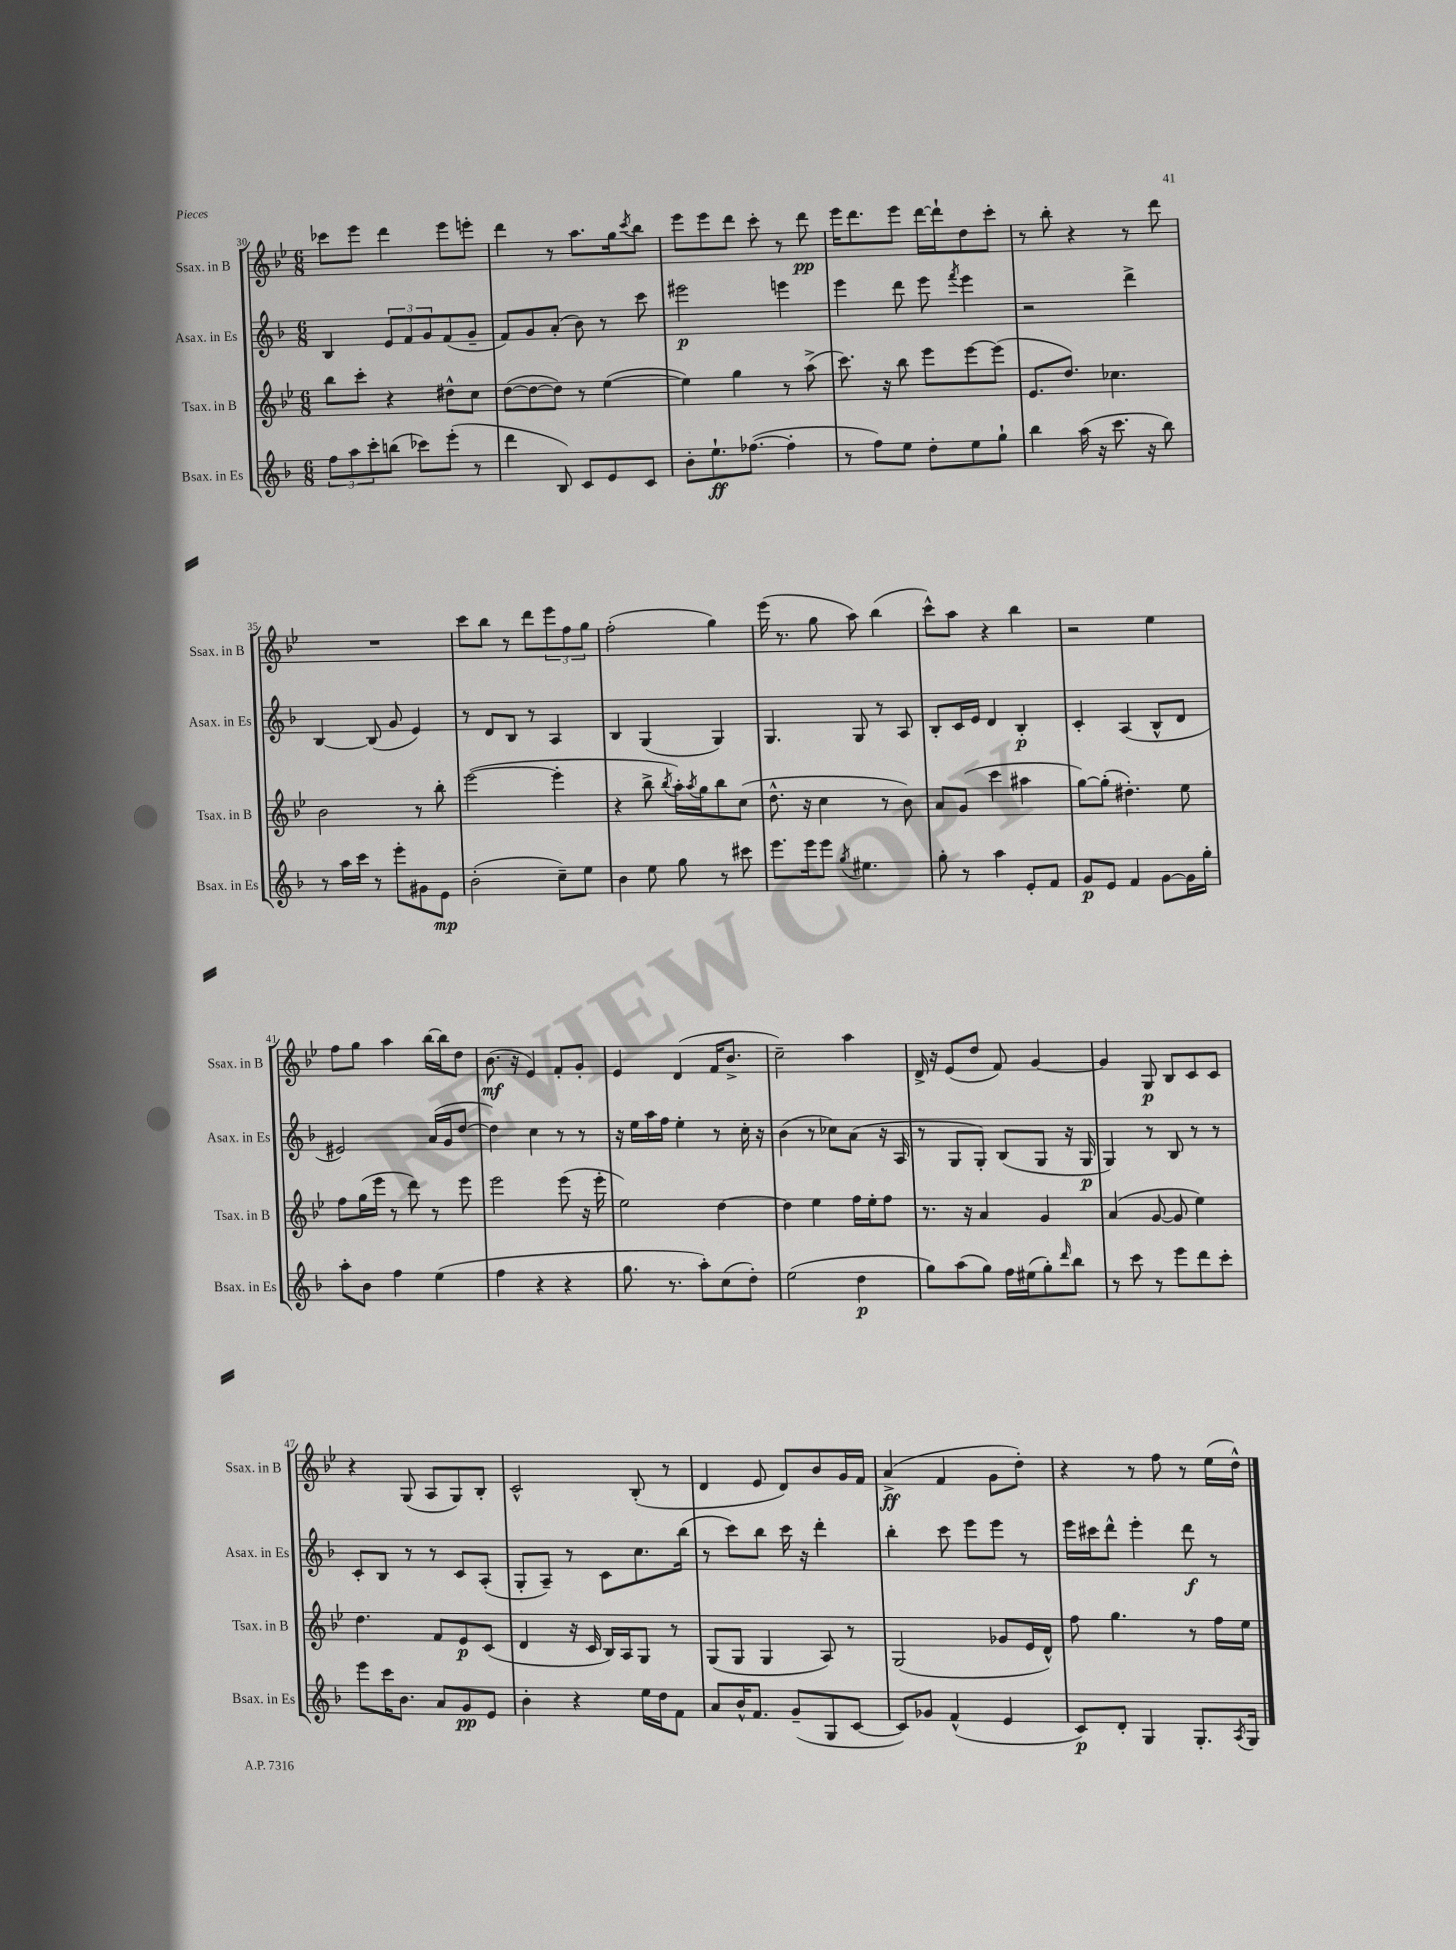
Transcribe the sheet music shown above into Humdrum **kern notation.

**kern	**dynam	**kern	**dynam	**kern	**dynam	**kern	**dynam
*part4	*part4	*part3	*part3	*part2	*part2	*part1	*part1
*staff4	*staff4	*staff3	*staff3	*staff2	*staff2	*staff1	*staff1
*I"Bsax. in Es	*	*I"Tsax. in B	*	*I"Asax. in Es	*	*I"Ssax. in B	*
*I'Bsax. in Es	*	*I'Tsax. in B	*	*I'Asax. in Es	*	*I'Ssax. in B	*
*clefG2	*	*clefG2	*	*clefG2	*	*clefG2	*
*k[b-]	*	*k[b-e-]	*	*k[b-]	*	*k[b-e-]	*
*M6/8	*	*M6/8	*	*M6/8	*	*M6/8	*
=30	=30	=30	=30	=30	=30	=30	=30
12ff\L	.	8bb-\L	.	4B-/	.	8ccc-X\L	.
12aa\	.	.	.	.	.	.	.
.	.	8ccc'\J	.	.	.	8eee-\J	.
12ccc'\	.	.	.	.	.	.	.
(8bbn\J	.	4r	.	12e/L	.	4ddd\	.
.	.	.	.	12f/	.	.	.
8ccc-X\L)	.	.	.	.	.	.	.
.	.	.	.	12g/	.	.	.
(8eee'\J	.	8dd#X^^\L	.	(8f/	.	8eee-\L	.
8r	.	8cc\J	.	8g~/J	.	8eeen'\J	.
=31	=31	=31	=31	=31	=31	=31	=31
4ddd\	.	([8dd\L	.	8f/L)	.	4ddd\	.
.	.	8dd\_	.	8g/	.	.	.
8B-/)	.	8dd\J])	.	(8a'/J	.	8r	.
8c/L	.	8r	.	8b-\)	.	8.aa\L	.
8e/	.	([4ee-\	.	8r	.	.	.
.	.	.	.	.	.	16gg\k	.
.	.	.	.	.	.	8qccc/	.
8c/J	.	.	.	8ccc\	.	8bb-\J	.
=32	=32	=32	=32	=32	=32	=32	=32
8b-'\L	.	4ee-\])	.	2eee#X\	p	8eee-\L	.
8.ee`\	ff	.	.	.	.	8eee-\	.
.	.	4gg\	.	.	.	8ddd\J	.
([8.ff-X\J	.	.	.	.	.	.	.
.	.	.	.	.	.	8ccc'\	.
4ff-'\]	.	8r	.	4eeen\	.	8r	.
.	.	(8aa^\	.	.	.	8ddd\	pp
=33	=33	=33	=33	=33	=33	=33	=33
8r	.	8.ccc\)	.	4eee\	.	16eee-\KL	.
.	.	.	.	.	.	8.ddd\	.
8ff\L)	.	.	.	.	.	.	.
.	.	16r	.	.	.	.	.
8ee\J	.	8bb-\	.	8ddd\	.	8eee-\J	.
8dd'\L	.	8eee-\L	.	8eee\	.	[16ddd\LL	.
.	.	.	.	.	.	16ddd`\J]	.
.	.	.	.	8qfff/	.	.	.
8ee\	.	[8eee-\	.	4eee\	.	8dd\	.
8gg`\J	.	(8eee-\J]	.	.	.	8ccc'\J	.
=34	=34	=34	=34	=34	=34	=34	=34
4bb-\	.	8.e-/L	.	2r	.	8r	.
.	.	.	.	.	.	8bb-'\	.
.	.	8.dd/J)	.	.	.	.	.
(16aa\	.	.	.	.	.	4r	.
16r	.	.	.	.	.	.	.
8.ccc\	.	4.cc-X\	.	.	.	.	.
.	.	.	.	4ddd^\	.	8r	.
16r	.	.	.	.	.	.	.
8bb-\)	.	.	.	.	.	8ddd\	.
!!LO:LB:g=z
=35	=35	=35	=35	=35	=35	=35	=35
8r	.	2b-\	.	[4B-/	.	2.r	.
16aa\LL	.	.	.	.	.	.	.
16ccc\JJ	.	.	.	.	.	.	.
8r	.	.	.	(8B-/]	.	.	.
8eee'\L	.	.	.	8g/	.	.	.
8g#X\	.	8r	.	4e/)	.	.	.
8e\J	mp	8bb-'\	.	.	.	.	.
=36	=36	=36	=36	=36	=36	=36	=36
(2b-'\	.	([2eee-\	.	8r	.	8ccc\L	.
.	.	.	.	8d/L	.	8bb-\J	.
.	.	.	.	8B-/J	.	8r	.
.	.	.	.	8r	.	8ddd\L	.
8cc~\L)	.	4eee-'\]	.	4A/	.	12eee-\	.
.	.	.	.	.	.	12ff\	.
8ee\J	.	.	.	.	.	.	.
.	.	.	.	.	.	12gg\J	.
=37	=37	=37	=37	=37	=37	=37	=37
4b-\	.	4r	.	4B-/	.	(2ff'\	.
8ee\	.	8bb-^\	.	(4G/	.	.	.
.	.	8qbb-/	.	.	.	.	.
8gg\	.	16aa'\LL)	.	.	.	.	.
.	.	8qaa/	.	.	.	.	.
.	.	16gg\J	.	.	.	.	.
8r	.	8bb-\	.	4G/)	.	4gg\)	.
8ccc#X\	.	(8cc\J	.	.	.	.	.
=38	=38	=38	=38	=38	=38	=38	=38
8.eee\L	.	8.dd^^\	.	4.G/	.	(16eee-\	.
.	.	.	.	.	.	8.r	.
16eee\k	.	16r	.	.	.	.	.
8eee\J	.	4cc\	.	.	.	8gg\	.
8qgg/	.	.	.	.	.	.	.
4.ee#X\	.	.	.	8G/	.	8aa\)	.
.	.	8r	.	8r	.	(4bb-\	.
.	.	8b-\)	.	8A/	.	.	.
=39	=39	=39	=39	=39	=39	=39	=39
8gg'\	.	8a/L	.	8B-'/L	.	8ccc^^\L)	.
8r	.	(8g/J	.	16c/L	.	8aa\J	.
.	.	.	.	16e/JJ	.	.	.
4aa\	.	4ccc\	.	4d/	.	4r	.
8e'/L	.	4aa#X\	.	4B-'/	p	4bb-\	.
8f/J	.	.	.	.	.	.	.
=40	=40	=40	=40	=40	=40	=40	=40
8g/L	p	[8gg\L)	.	4c'/	.	2r	.
8e/J	.	(8gg'\J]	.	.	.	.	.
4f/	.	4.dd#X'\)	.	(4A/	.	.	.
[8g\L	.	.	.	8B-^^/L	.	4ee-\	.
16g\L]	.	8ee-\	.	8d/J	.	.	.
16gg'\JJ	.	.	.	.	.	.	.
!!LO:LB:g=z
=41	=41	=41	=41	=41	=41	=41	=41
8aa'\L	.	8ff\L	.	2e#X/)	.	8ff\L	.
8b-\J	.	(16gg\L	.	.	.	8gg\J	.
.	.	16eee-\JJ	.	.	.	.	.
4ff\	.	8r	.	.	.	4aa\	.
.	.	8ddd\)	.	.	.	.	.
(4ee\	.	8r	.	(16a/LL	.	[16bb-\LL	.
.	.	.	.	16g/J	.	16bb-\J]	.
.	.	8eee-\	.	[8dd/J	.	8dd\J	.
=42	=42	=42	=42	=42	=42	=42	=42
4ff\	.	2eee-\	.	4dd\])	.	(8.b-\	mf
.	.	.	.	.	.	16r	.
4r	.	.	.	4cc\	.	4e-/)	.
4r	.	(8eee-\	.	8r	.	8f'/L	.
.	.	16r	.	8r	.	8g'/J	.
.	.	16eee-'\	.	.	.	.	.
=43	=43	=43	=43	=43	=43	=43	=43
8.gg\	.	2ee-\)	.	16r	.	4e-/	.
.	.	.	.	16ee\LL	.	.	.
.	.	.	.	16aa\	.	.	.
8.r	.	.	.	16ff\JJ	.	.	.
.	.	.	.	4ee'\	.	(4d/	.
8aa'\L)	.	.	.	.	.	.	.
(8cc\	.	[4dd\	.	8r	.	16f/KL	.
.	.	.	.	.	.	8.b-^/J	.
8dd'\J)	.	.	.	16cc'\	.	.	.
.	.	.	.	16r	.	.	.
=44	=44	=44	=44	=44	=44	=44	=44
(2ee\	.	4dd\]	.	(4b-\	.	2cc~\)	.
.	.	4ee-\	.	8r	.	.	.
.	.	.	.	8cc-X\L)	.	.	.
4dd\	p	16ff\LL	.	(8a\J	.	4aa\	.
.	.	16ee-'\J	.	.	.	.	.
.	.	8ff\J	.	16r	.	.	.
.	.	.	.	16A/	.	.	.
=45	=45	=45	=45	=45	=45	=45	=45
8gg\L)	.	8.r	.	8r	.	16d^/	.
.	.	.	.	.	.	16r	.
(8aa\	.	.	.	8G/L	.	(8e-/L	.
.	.	16r	.	.	.	.	.
8gg\J)	.	4a/	.	8G'/J)	.	8dd/J	.
16ff\LL	.	.	.	(8B-/L	.	8f/)	.
(16ee#X\J	.	.	.	.	.	.	.
8gg'\)	.	4g/	.	8G/J	.	[4g/	.
16qqddd/	.	.	.	.	.	.	.
8bb-\J	.	.	.	16r	.	.	.
.	.	.	.	16G/	p	.	.
=46	=46	=46	=46	=46	=46	=46	=46
8r	.	(4a/	.	4G/)	.	4g/]	.
8ccc\	.	.	.	.	.	.	.
8r	.	[8g/	.	8r	.	8G/	p
8eee\L	.	8g/]	.	8B-/	.	8B-/L	.
8ddd\	.	4ee-\)	.	8r	.	8c/	.
8ccc'\J	.	.	.	8r	.	8c/J	.
!!LO:LB:g=z
=47	=47	=47	=47	=47	=47	=47	=47
8eee\L	.	4.dd\	.	8c'/L	.	4r	.
16ccc\K	.	.	.	8B-/J	.	.	.
8.b-\J	.	.	.	.	.	.	.
.	.	.	.	8r	.	(8G/	.
8a/L	.	8f/L	.	8r	.	8A/L	.
8g/	pp	8e-/	p	8c/L	.	8G/)	.
8e/J	.	(8c/J	.	(8A'/J	.	8B-'/J	.
=48	=48	=48	=48	=48	=48	=48	=48
4b-'\	.	4d/	.	8G'/L	.	2c^^/	.
.	.	.	.	8A~/J)	.	.	.
4r	.	16r	.	8r	.	.	.
.	.	16c/	.	.	.	.	.
.	.	16B-/LL)	.	8c\L	.	.	.
.	.	16A/J	.	.	.	.	.
16ee\LL	.	8G/J	.	8.cc\	.	(8B-'/	.
16dd\J	.	.	.	.	.	.	.
8f\J	.	8r	.	.	.	8r	.
.	.	.	.	(16bb-\Jk	.	.	.
=49	=49	=49	=49	=49	=49	=49	=49
8a/L	.	(8G/L	.	8r	.	4d/	.
16b-^^/K	.	8G/J	.	8ccc\L)	.	.	.
8.f/J	.	.	.	.	.	.	.
.	.	4G/	.	8bb-\J	.	8e-/	.
(8g~/L	.	.	.	16ccc\	.	8d/L)	.
.	.	.	.	16r	.	.	.
8G/	.	8A/)	.	4ddd'\	.	8b-/	.
[8c/J	.	8r	.	.	.	16g/L	.
.	.	.	.	.	.	16f/JJ	.
=50	=50	=50	=50	=50	=50	=50	=50
8c/L])	.	(2G/	.	4bb-'\	.	(4a^/	ff
8g-X/J	.	.	.	.	.	.	.
(4f^^/	.	.	.	8ccc\	.	4f/	.
.	.	.	.	8eee\L	.	.	.
4e/	.	8g-X/L	.	8eee\J	.	8g\L	.
.	.	16e-/L	.	8r	.	8dd'\J)	.
.	.	16d^^/JJ)	.	.	.	.	.
=51	=51	=51	=51	=51	=51	=51	=51
8c/L)	p	8ff\	.	16eee\LL	.	4r	.
.	.	.	.	16ccc#X\J	.	.	.
8d'/J	.	4.gg\	.	8ddd^^\J	.	.	.
4G/	.	.	.	4eee'\	.	8r	.
.	.	.	.	.	.	8ff\	.
8.G'/L	.	8r	.	8ddd\	f	8r	.
.	.	16ff\LL	.	8r	.	(16ee-\LL	.
8qA/	.	.	.	.	.	.	.
16G/Jk	.	16ee-\JJ	.	.	.	16dd^^\JJ)	.
==	==	==	==	==	==	==	==
*-	*-	*-	*-	*-	*-	*-	*-
